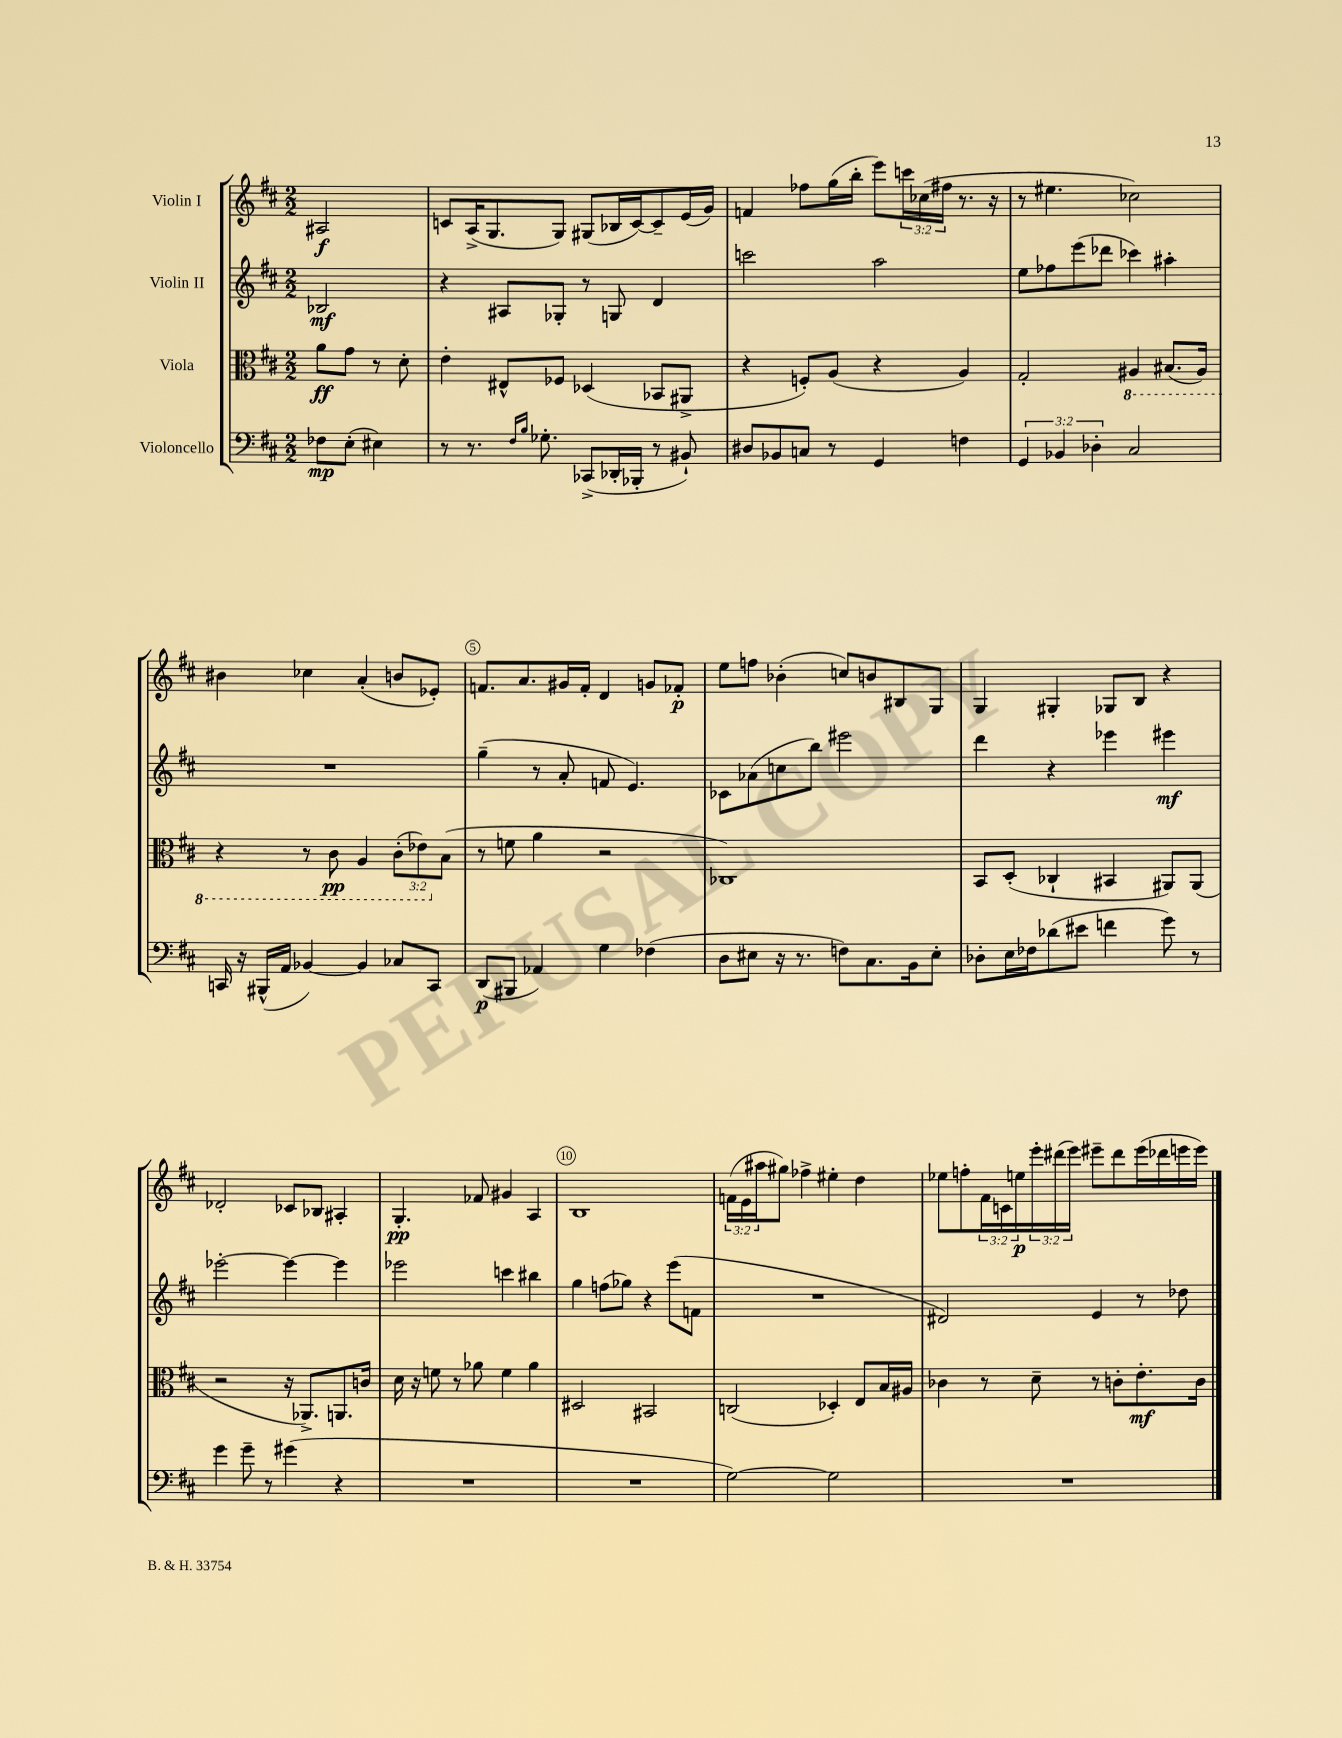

**kern	**dynam	**kern	**dynam	**kern	**dynam	**kern	**dynam
*part4	*part4	*part3	*part3	*part2	*part2	*part1	*part1
*staff4	*staff4	*staff3	*staff3	*staff2	*staff2	*staff1	*staff1
*I"Violoncello	*	*I"Viola	*	*I"Violin II	*	*I"Violin I	*
*clefF4	*	*clefC3	*	*clefG2	*	*clefG2	*
*k[f#c#]	*	*k[f#c#]	*	*k[f#c#]	*	*k[f#c#]	*
*M2/2	*	*M2/2	*	*M2/2	*	*M2/2	*
=	=	=	=	=	=	=	=
8F-X\L	mp	8a\L	ff	2B-X/	mf	2A#X/	f
(8E'\J	.	8g\J	.	.	.	.	.
4E#X\)	.	8r	.	.	.	.	.
.	.	8d'\	.	.	.	.	.
=1	=1	=1	=1	=1	=1	=1	=1
8r	.	4e'\	.	4r	.	8cn/L	.
8.r	.	.	.	.	.	(16A^/K	.
.	.	.	.	.	.	8.G/	.
.	.	8E#X^^/L	.	8A#X/L	.	.	.
16qqF#/LL	.	.	.	.	.	.	.
16qqB/JJ	.	.	.	.	.	.	.
8.G-X'\	.	.	.	.	.	.	.
.	.	8F-X/J	.	8G-X'/J	.	8G/J)	.
(8CC-X^/L	.	(4D-X/	.	8r	.	(8G#X/L	.
16DD-X'/L	.	.	.	8Gn/	.	16B-X/L	.
16BBB-X'/JJ	.	.	.	.	.	[16c/J)	.
8r	.	8BB-X/L	.	4d/	.	8c~/]	.
8BB#X`/)	.	8AA#X^/J	.	.	.	(16e/L	.
.	.	.	.	.	.	16g/JJ)	.
=2	=2	=2	=2	=2	=2	=2	=2
8D#X/L	.	4r	.	2cccn\	.	4fn/	.
8BB-X/	.	.	.	.	.	.	.
8Cn/J	.	8Fn'/L)	.	.	.	8ff-X\L	.
8r	.	(8A/J	.	.	.	(16gg\L	.
.	.	.	.	.	.	16bb'\JJ	.
4GG/	.	4r	.	2aa\	.	8eee\L)	.
.	.	.	.	.	.	24cccn\L	.
.	.	.	.	.	.	(24cc-X\	.
.	.	.	.	.	.	24ff#X\JJ	.
4Fn\	.	4A/)	.	.	.	8.r	.
.	.	.	.	.	.	16r	.
=3	=3	=3	=3	=3	=3	=3	=3
6GG/	.	2G'/	.	8ee\L	.	8r	.
.	.	.	.	8ff-X\	.	4.ee#X\	.
6BB-X/	.	.	.	.	.	.	.
.	.	.	.	(8eee\	.	.	.
6D-X'\	.	.	.	.	.	.	.
.	.	.	.	8ddd-X\J	.	.	.
*	*	*8ba	*	*	*	*	*
2C#/	.	4AA#X/	.	4ccc-X\)	.	2cc-X\)	.
.	.	(8.BB#X/L	.	4aa#X'\	.	.	.
.	.	16AA#/Jk)	.	.	.	.	.
!!LO:LB:g=z
=4	=4	=4	=4	=4	=4	=4	=4
16CCn/	.	4r	.	1r	.	4b#X\	.
16r	.	.	.	.	.	.	.
(16BBB#X^^/LL	.	.	.	.	.	.	.
16AA/JJ	.	.	.	.	.	.	.
[4BB-X/)	.	8r	.	.	.	4cc-X\	.
.	.	8C#\	pp	.	.	.	.
4BB-/]	.	4AA/	.	.	.	(4a'/	.
8C-X/L	.	(12C#'\L	.	.	.	8bn/L	.
.	.	12E-X\)	.	.	.	.	.
8CC/J	.	.	.	.	.	8e-X'/J)	.
*	*	*X8ba	*	*	*	*	*
.	.	(12B\J	.	.	.	.	.
=5	=5	=5	=5	=5	=5	=5	=5
(8DD/L	p	8r	.	(4gg~\	.	8.fn/L	.
8BBB#X/J	.	8fn\	.	.	.	.	.
.	.	.	.	.	.	8.a/	.
4AA-X/)	.	4a\	.	8r	.	.	.
.	.	.	.	8a'/	.	16g#X/L	.
.	.	.	.	.	.	16f'/JJ	.
4G\	.	2r	.	8fn/	.	4d/	.
.	.	.	.	4.e/)	.	.	.
(4F-X\	.	.	.	.	.	8gn/L	.
.	.	.	.	.	.	8f-X'/J	p
=6	=6	=6	=6	=6	=6	=6	=6
8D\L	.	1C-X)	.	8c-X\L	.	8ee\L	.
8E#X\J	.	.	.	(8a-X\	.	8ffn\J	.
16r	.	.	.	8ccn\	.	(4b-X'\	.
8.r	.	.	.	.	.	.	.
.	.	.	.	8bb\J)	.	.	.
8Fn\L)	.	.	.	2eee#X\	.	8ccn/L)	.
8.C#\	.	.	.	.	.	8bn/	.
.	.	.	.	.	.	8B#X/	.
16BB\k	.	.	.	.	.	.	.
8E#'\J	.	.	.	.	.	8G/J	.
=7	=7	=7	=7	=7	=7	=7	=7
8D-X'\L	.	8BB/L	.	4ddd\	.	4G/	.
16E\L	.	(8D'/J	.	.	.	.	.
16F-X\J	.	.	.	.	.	.	.
(8d-X\	.	4C-X`/	.	4r	.	4G#X'/	.
8e#X\J	.	.	.	.	.	.	.
4fn\	.	4BB#X/	.	4eee-X\	.	8G-X/L	.
.	.	.	.	.	.	8B/J	.
8g\)	.	8AA#X/L)	.	4eee#X\	mf	4r	.
8r	.	(8AA#/J	.	.	.	.	.
!!LO:LB:g=z
=8	=8	=8	=8	=8	=8	=8	=8
4g\	.	2r	.	[2eee-X'\	.	2d-X'/	.
8g~\	.	.	.	.	.	.	.
8r	.	.	.	.	.	.	.
(4g#X\	.	16r	.	4eee-\_	.	8c-X/L	.
.	.	8.AA-X^/L)	.	.	.	.	.
.	.	.	.	.	.	8B-X/J	.
4r	.	8.AAn/	.	4eee-\]	.	4A#X'/	.
.	.	16cn/Jk	.	.	.	.	.
=9	=9	=9	=9	=9	=9	=9	=9
1r	.	16d\	.	2eee-X\	.	4.G'/	pp
.	.	16r	.	.	.	.	.
.	.	8fn\	.	.	.	.	.
.	.	8r	.	.	.	.	.
.	.	8a-X\	.	.	.	8f-X/	.
.	.	4f\	.	4cccn\	.	4g#X/	.
.	.	4a-\	.	4bb#X\	.	4A/	.
=10	=10	=10	=10	=10	=10	=10	=10
1r	.	2D#X/	.	4gg\	.	1B	.
.	.	.	.	(8ffn\L	.	.	.
.	.	.	.	8gg-X\J)	.	.	.
.	.	2BB#X/	.	4r	.	.	.
.	.	.	.	(8eee\L	.	.	.
.	.	.	.	8fn\J	.	.	.
=11	=11	=11	=11	=11	=11	=11	=11
[2G\)	.	(2Cn/	.	1r	.	(24fn\LL	.
.	.	.	.	.	.	24e\	.
.	.	.	.	.	.	24aa#X\J	.
.	.	.	.	.	.	8gg#X\J)	.
.	.	.	.	.	.	4ff-X^\	.
2G\]	.	4D-X'/)	.	.	.	4ee#X'\	.
.	.	8E/L	.	.	.	4dd\	.
.	.	16B/L	.	.	.	.	.
.	.	16A#X/JJ	.	.	.	.	.
=12	=12	=12	=12	=12	=12	=12	=12
1r	.	4c-X\	.	2d#X/)	.	8ee-X\L	.
.	.	.	.	.	.	8ffn'\	.
.	.	8r	.	.	.	24f#\L	.
.	.	.	.	.	.	24cn\	.
.	.	.	.	.	.	24een\	p
.	.	8d~\	.	.	.	24eee'\	.
.	.	.	.	.	.	(24ddd#X\	.
.	.	.	.	.	.	24eee\JJ)	.
.	.	8r	.	4e/	.	8eee#X~\L	.
.	.	8cn'\L	.	.	.	8ddd#\	.
.	.	8.e'\	mf	8r	.	(16eee#\L	.
.	.	.	.	.	.	16ddd-X\	.
.	.	.	.	8dd-X\	.	16eeen\	.
.	.	16c\Jk	.	.	.	16eee\JJ)	.
==	==	==	==	==	==	==	==
*-	*-	*-	*-	*-	*-	*-	*-
